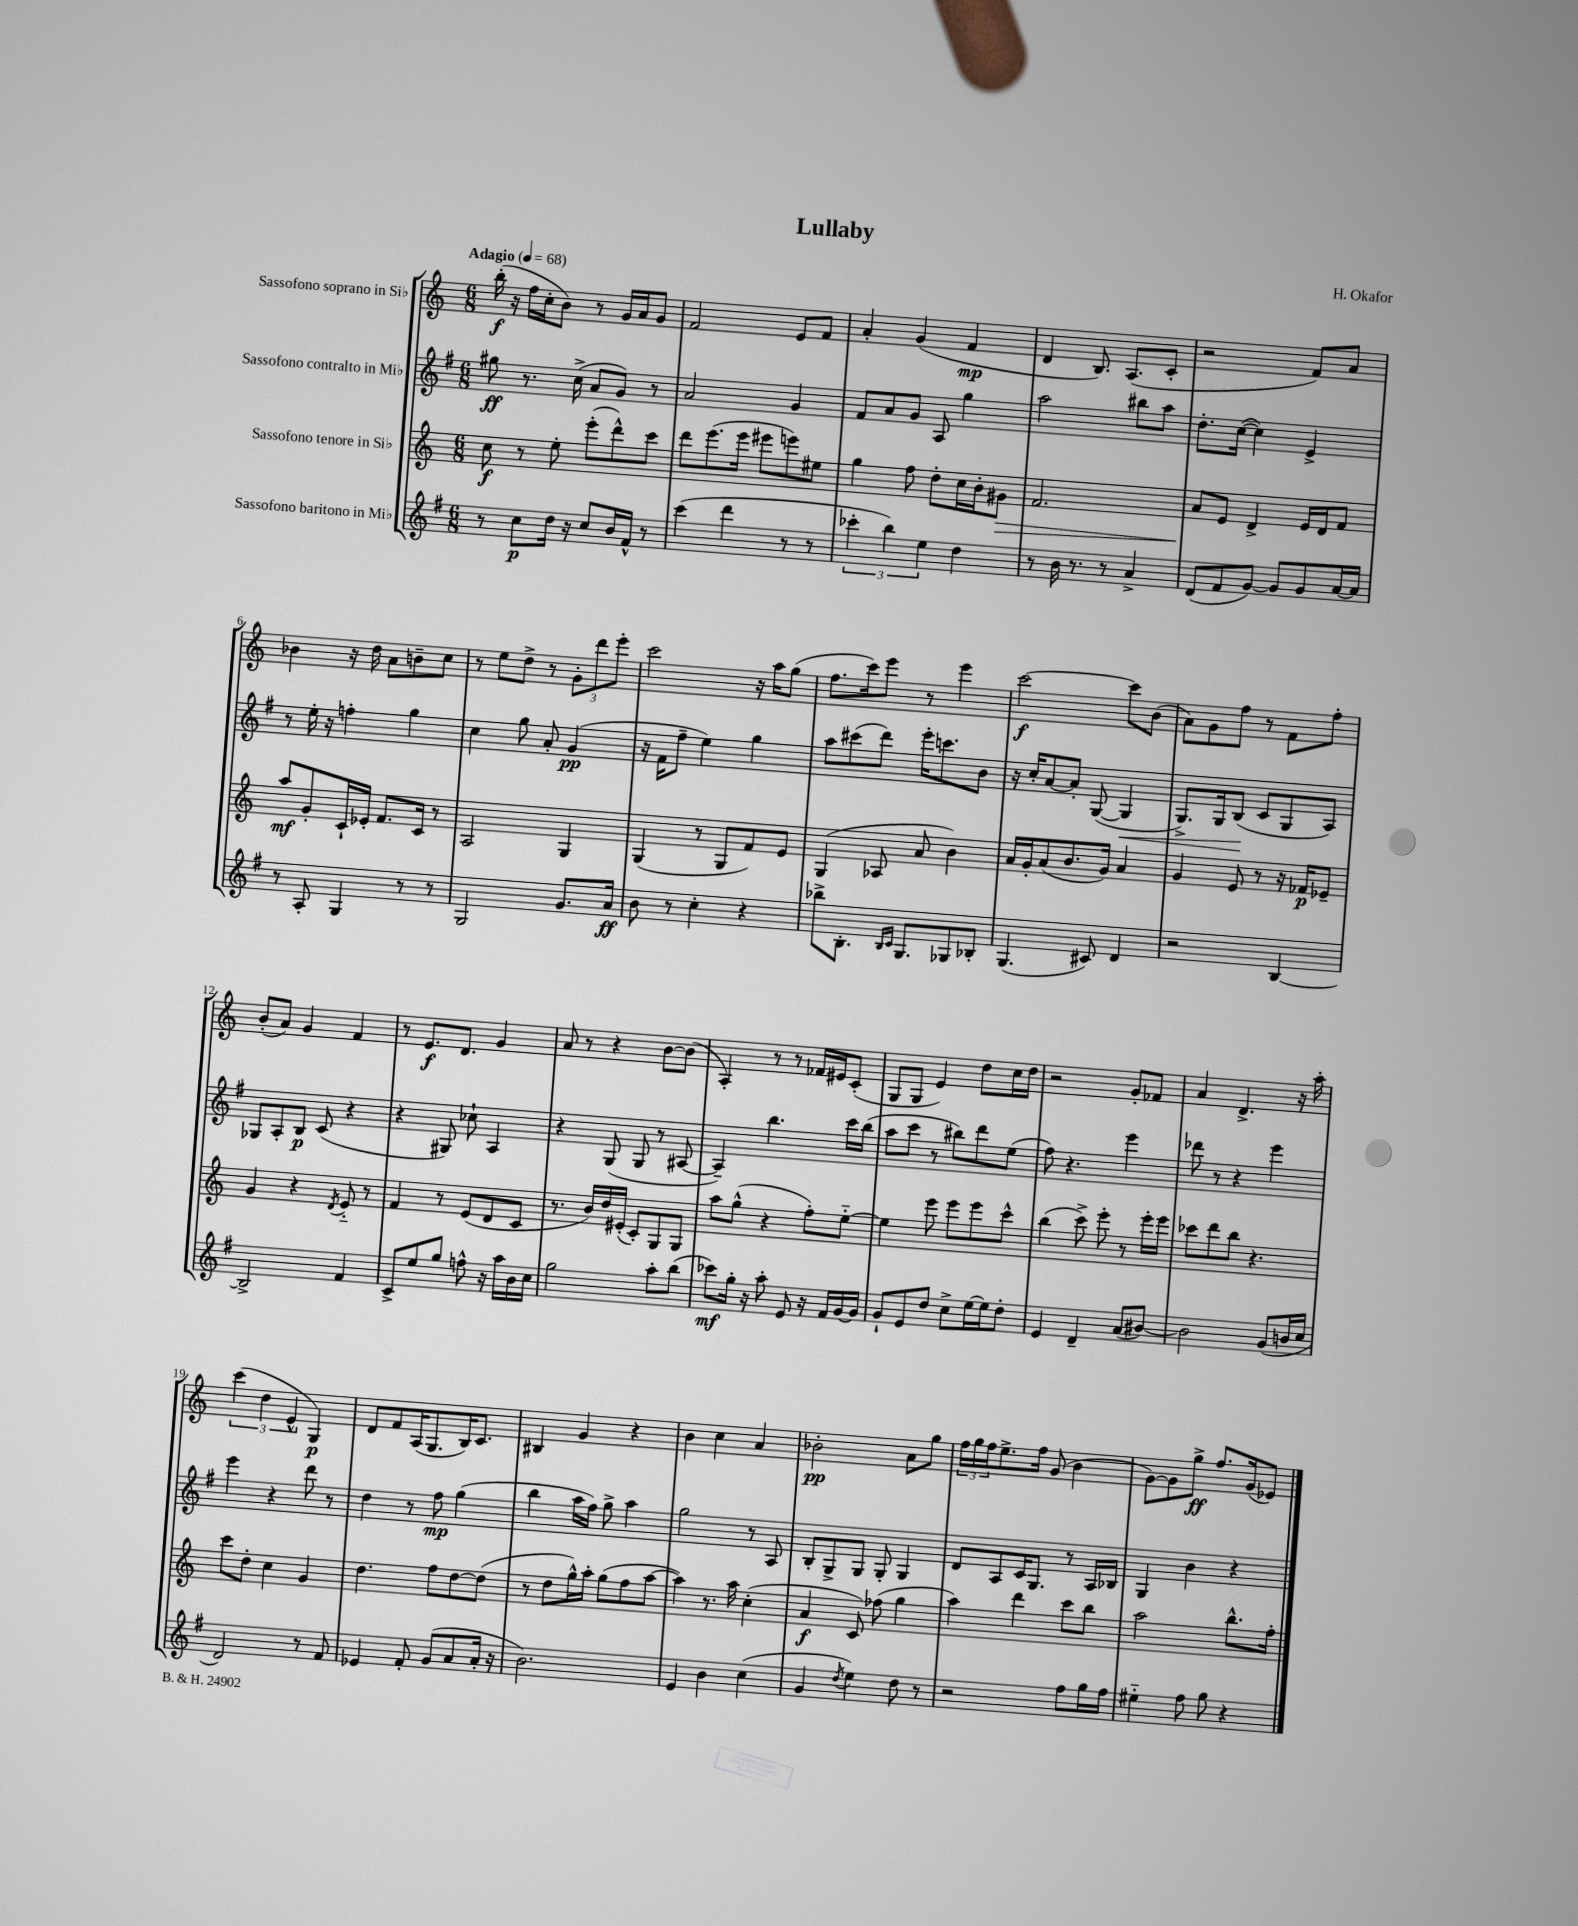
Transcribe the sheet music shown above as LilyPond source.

\header { title = "Lullaby" composer = "H. Okafor" }
<<
\new StaffGroup <<
\new Staff = "s0" \with { instrumentName = "Sassofono soprano in Sib" } {
    \clef treble \key c \major \numericTimeSignature \time 6/8 \tempo "Adagio" 4 = 68
    b''16-.\f( r16 f''16 c''16-. b'8) r8 g'16 a'16 g'8 |
    f'2 e'8 f'8 |
    a'4-. g'4( f'4\mp |
    d'4 b8.) a8.( c'8-. |
    r2 f'8) a'8 |
    bes'4 r16 d''16 a'8 b'8-- c''8 |
    r8 e''8 d''8-> r8 \tuplet 3/2 { g'8-. d'''8 e'''8-. } |
    c'''2 r16 a''16 g''8( |
    f''8. c'''16) e'''8 r8 e'''4 |
    c'''2~\f c'''8 b'8( |
    a'8) g'8 f''8 r8 f'8 f''8-. |
    b'8-.( a'8) g'4 f'4 |
    r8 e'8.\f d'8. g'4 |
    a'8 r8 r4 b'8~ b'8( |
    a4-.) r8 r8 fes'16 eis'16 c'8-.( |
    g8 g8 e'4) d''8 c''16 d''16 |
    r2 g'8-. fes'8 |
    a'4 d'4.-> r16 a''16-. |
    \tuplet 3/2 { c'''4( d''4 e'4-^ } g4\p) |
    d'8 f'8 a16( g8. b16) c'8. |
    bis4 g'4 r4 |
    b'4 c''4 a'4 |
    bes'2-.\pp a'8 g''8 |
    \tuplet 3/2 { f''16 g''16 f''16 } e''8.-> f''16 g'8( b'4 |
    g'8~) g'8 g''8->\ff f''8. g'16( ees'8) \bar "|." |
}
\new Staff = "s1" \with { instrumentName = "Sassofono contralto in Mib" } {
    \clef treble \key g \major \numericTimeSignature \time 6/8
    gis''8\ff r8. c''16->( a'8 g'8) r8 |
    a'2 g'4 |
    fis'8 a'8 g'8 a8 g''4 |
    a''2 bis''8 a''8 |
    d''8.-. c''16~( c''4) e'4-> |
    r8 e''16-. r16 f''4-. g''4 |
    c''4 g''8 a'8-. g'4\pp( |
    r16 fis'16 fis''8-- e''4) g''4 |
    a''8 cis'''8( d'''8) e'''16-. c'''8. b'8 |
    r16 c''16-. a'8~ a'8-. g8~( g4\< |
    g8.->) g16 b8\!( c'8 g8 a8) |
    ges8 a8-. b8\p c'8( r4 |
    r4 gis8) ces''8-! a4 |
    r4 g8( g8 r8 ais8~ |
    ais4--) b''4. c'''16 b''16( |
    a''8 c'''8 r8 bis''8) d'''8 e''8( |
    fis''8) r4. e'''4 |
    des'''8 r8 r4 e'''4 |
    e'''4 r4 d'''8 r8 |
    d''4 r8 fis''8\mp g''4( |
    b''4 a''16 fis''16) g''8-> a''4 |
    g''2 r8 a8 |
    b8-. g8-> g8 g8-. g4 |
    d'8 a8 c'16 g8. r8 a16 bes16 |
    g4 b'4 r4 \bar "|." |
}
\new Staff = "s2" \with { instrumentName = "Sassofono tenore in Sib" } {
    \clef treble \key c \major \numericTimeSignature \time 6/8
    c''8\f r8 e''8-. e'''8-.( d'''8-^) c'''8 |
    d'''8 e'''8.( e'''16 eis'''8 e'''8) eis''8 |
    g''4 f''8 d''8-. c''16 b'16-. gis'8\> |
    f'2. |
    a'8\! e'8 d'4-> e'16 d'16 f'8 |
    a''8\mf g'8-. c'16-! ees'16-. f'8. c'16 r8 |
    a2 g4 |
    g4( r8 g8 f'8) e'8 |
    g4( aes8 a'8 b'4) |
    a'16 g'16-. a'8( b'8. g'16) a'4 |
    g'4 e'8 r8 r16 fes'16\p ees'8-- |
    g'4 r4 \acciaccatura { d'8 } e'8-_ r8 |
    f'4 r8 e'8( d'8 c'8 |
    r8. b'16) d''16 eis'16-.( c'8-.) g8 g8 |
    a''8 g''8-^( r4 f''8-.) e''8~-_ |
    e''4 e'''8 e'''8 e'''8 c'''8-^ |
    b''4( c'''8->) e'''8-. r8 e'''16-. e'''16 |
    ces'''8 d'''8 b''8 r4. |
    c'''8 d''8-. c''4 g'4 |
    d''4. f''8 d''8~ d''8( |
    r8 d''8 g''16-^) a''16-. g''8( f''8 a''8~ |
    a''4) r8. a''16 c''4-.( |
    a'4\f c'8) fes''8( g''4 |
    a''4) d'''4 c'''8 b''8 |
    a''2 b''8.-^ f''16-. \bar "|." |
}
\new Staff = "s3" \with { instrumentName = "Sassofono baritono in Mib" } {
    \clef treble \key g \major \numericTimeSignature \time 6/8
    r8 c''8\p d''16 r16 c''8 b'16 fis'16-^ r8 |
    c'''4( d'''4 r8 r8 |
    \tuplet 3/2 { ces'''4-. b''4) e''4 } d''4 |
    r8 b'16 r8. r8 a'4-> |
    d'8( fis'8 g'8~) g'8 g'8 a'16~ a'16 |
    r8 a8-. g4 r8 r8 |
    g2 g'8. a'16\ff |
    b'8 r8 c''4-. r4 |
    bes''8-> b8.-. \grace { b16 c'16 } g8. ges8 bes8-. |
    g4.( cis'8) d'4 |
    r2 b4~ |
    b2-> fis'4 |
    c'8-> e''8 g''8 f''8-^ r16 a''16 b'16 c''16 |
    g''2 a''8-. b''8( |
    ces'''8\mf) g''16-. r16 a''8-. e'8 r16 fis'16 g'16~ g'16 |
    g'8-! e'8 d''8 c''8-> e''16~ e''16 d''8-. |
    e'4 d'4-- a'8( bis'8~) |
    bis'2 g'8( b'16 c''16 |
    d'2) r8 fis'8 |
    ees'4 fis'8-. g'8( a'8 a'16-. r16 |
    b'2.) |
    e'4 b'4 c''4( |
    g'4 \acciaccatura { d''8 } e''4) d''8 r8 |
    r2 fis''8 g''16 fis''16 |
    eis''4-_ fis''8 g''8 r4 \bar "|." |
}
>>
>>
